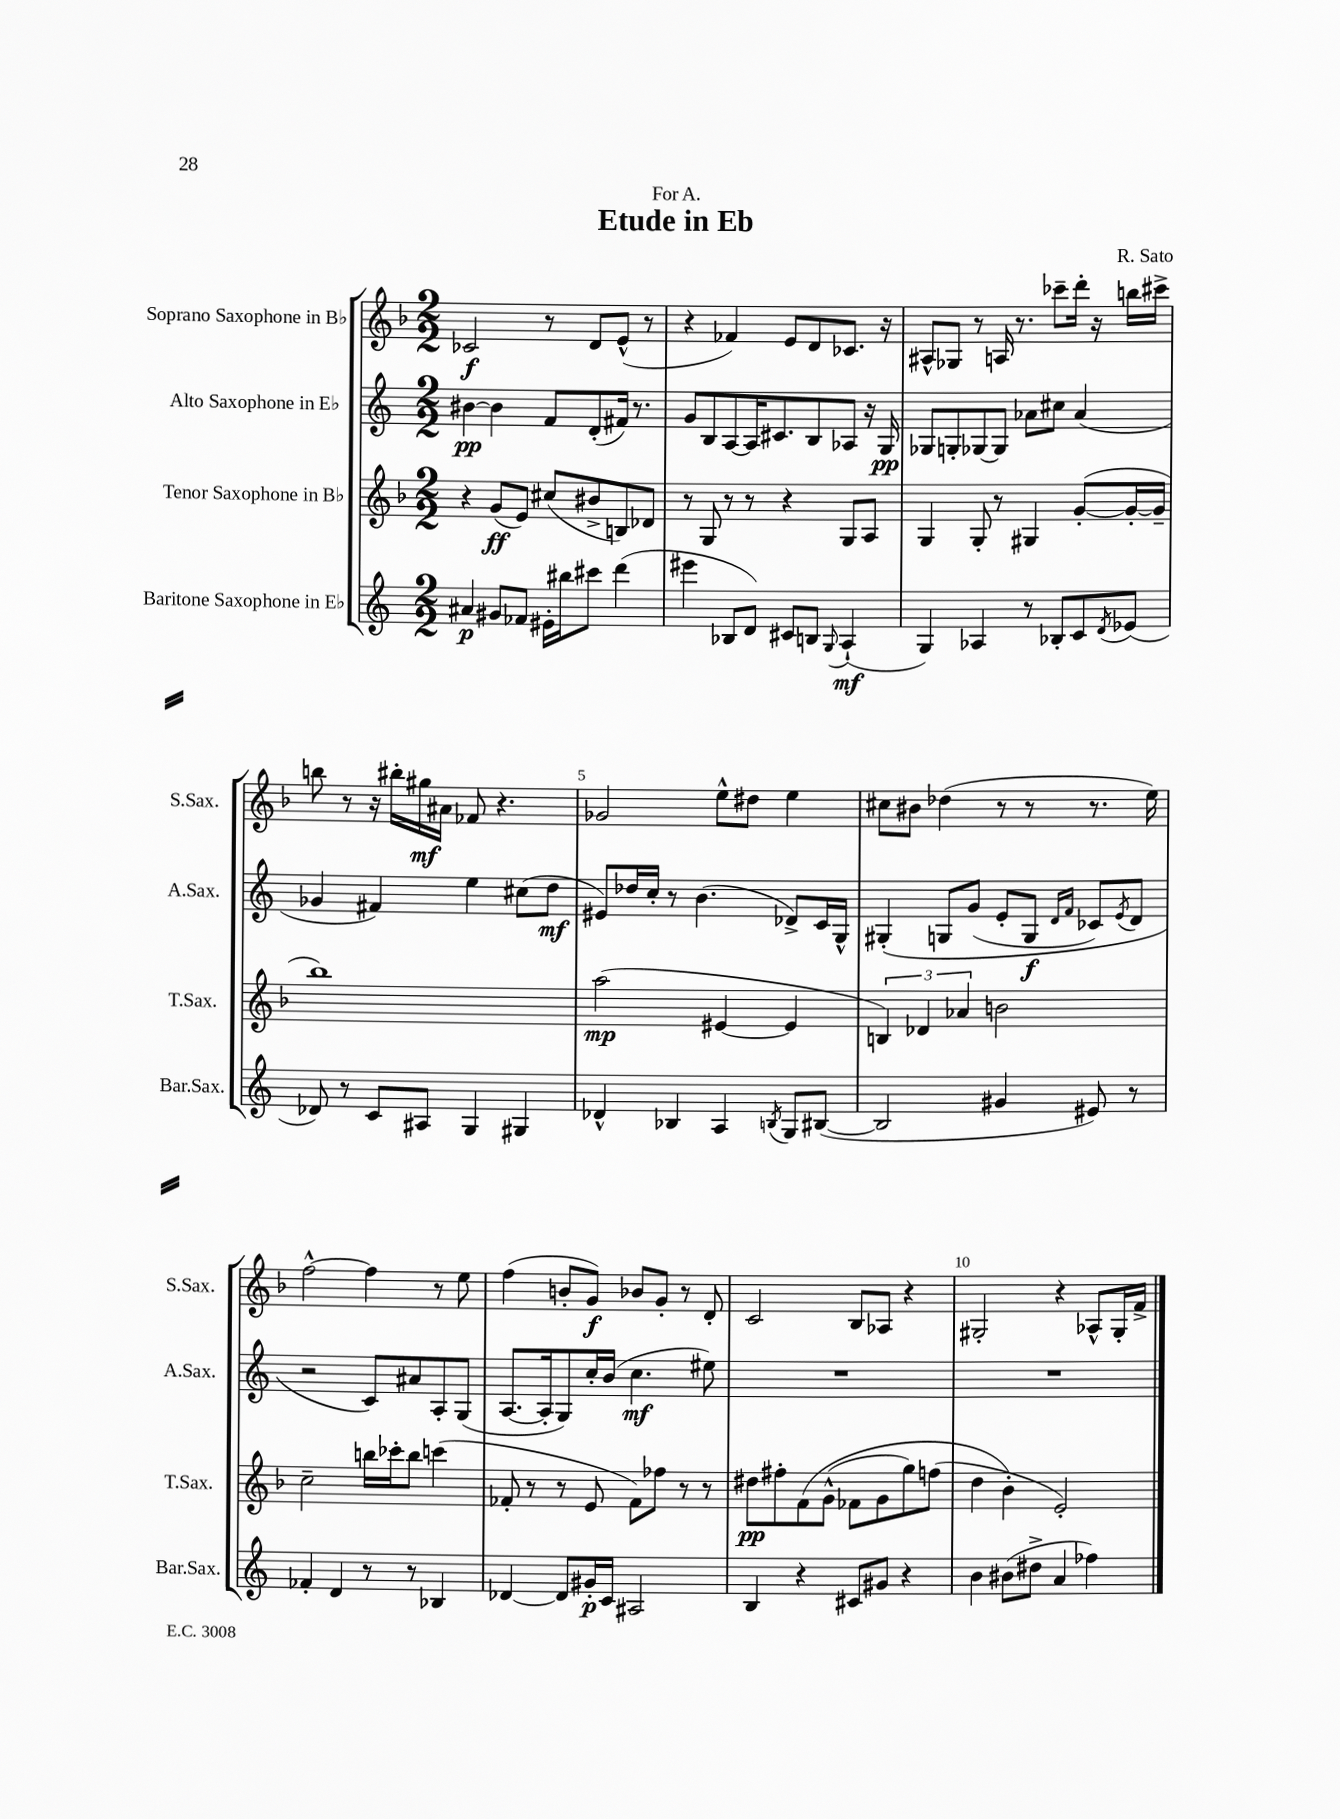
\header { title = "Etude in Eb" composer = "R. Sato" dedication = "For A." }
<<
\new StaffGroup <<
\new Staff = "s0" \with { instrumentName = "Soprano Saxophone in Bb" shortInstrumentName = "S.Sax." } {
    \clef treble \key f \major \numericTimeSignature \time 2/2
    ces'2\f r8 d'8 e'8-^( r8 |
    r4 fes'4) e'8 d'8 ces'8. r16 |
    ais8-^ ges8 r8 a16 r8. ces'''8-- d'''16-. r16 b''16 cis'''16-> |
    b''8 r8 r16 bis''16-. gis''16\mf ais'16 fes'8 r4. |
    ges'2 e''8-^ dis''8 e''4 |
    cis''8 bis'8 des''4( r8 r8 r8. e''16) |
    f''2~-^ f''4 r8 e''8 |
    f''4( b'8-. g'8\f) bes'8 g'8-. r8 d'8-. |
    c'2 bes8 aes8 r4 |
    gis2-. r4 aes8-^ gis16-. f'16-> \bar "|." |
}
\new Staff = "s1" \with { instrumentName = "Alto Saxophone in Eb" shortInstrumentName = "A.Sax." } {
    \clef treble \key c \major \numericTimeSignature \time 2/2
    bis'4~\pp bis'4 f'8 d'8-.( fis'16) r8. |
    g'8 b8 a8~ a16 cis'8. b8 aes8 r16 g16\pp |
    ges8 g8-. ges8~ ges8 aes'8 cis''8 aes'4( |
    ges'4 fis'4) e''4 cis''8( d''8\mf |
    eis'8) des''16 c''16-. r8 b'4.( des'8->) c'16 g16-^ |
    gis4-.\( g8 g'8( e'8-. g8\f \grace { d'16 f'16 } ces'8) \acciaccatura { e'8 } d'8 |
    r2 c'8\) ais'8 a8-. g8( |
    a8.~ a16-. g8) c''16-. b'16( c''4.\mf eis''8) |
    R1 |
    R1 \bar "|." |
}
\new Staff = "s2" \with { instrumentName = "Tenor Saxophone in Bb" shortInstrumentName = "T.Sax." } {
    \clef treble \key f \major \numericTimeSignature \time 2/2
    r4 g'8\ff( e'8) cis''8( bis'8-> b8) des'8 |
    r8 g8 r8 r8 r4 g8 a8 |
    g4 g8-. r8 gis4 g'8~-.( g'16~-. g'16-- |
    bes''1) |
    a''2\mp( eis'4~ eis'4 |
    \tuplet 3/2 { b4) des'4 aes'4 } b'2 |
    c''2-- b''16 ces'''16-. b''8 c'''4( |
    fes'8-. r8 r8 e'8 fes'8) fes''8 r8 r8 |
    dis''8\pp fis''8-. f'8\( g'8-^( fes'8 g'8 g''8) f''8( |
    d''4 bes'4-.\) e'2-.) \bar "|." |
}
\new Staff = "s3" \with { instrumentName = "Baritone Saxophone in Eb" shortInstrumentName = "Bar.Sax." } {
    \clef treble \key c \major \numericTimeSignature \time 2/2
    ais'4\p gis'8 fes'8 eis'16-. bis''16 cis'''8 d'''4( |
    eis'''4 bes8 d'8) cis'8 b8 \appoggiatura { g8 } a4-!\mf( |
    g4) aes4 r8 bes8-. c'8 \acciaccatura { d'8 } ees'8( |
    des'8) r8 c'8 ais8 g4 gis4 |
    des'4-^ bes4 a4 \acciaccatura { b8 } g8 bis8~( |
    bis2 gis'4 eis'8) r8 |
    fes'4-. d'4 r8 r8 bes4 |
    des'4~ des'8 gis'16-.\p c'16 ais2 |
    b4 r4 cis'8 gis'8 r4 |
    b'4 bis'8( dis''8-> a'4 fes''4) \bar "|." |
}
>>
>>
\layout { \context { \Score \override BarNumber.break-visibility = ##(#f #t #t) barNumberVisibility = #(every-nth-bar-number-visible 5) } }
